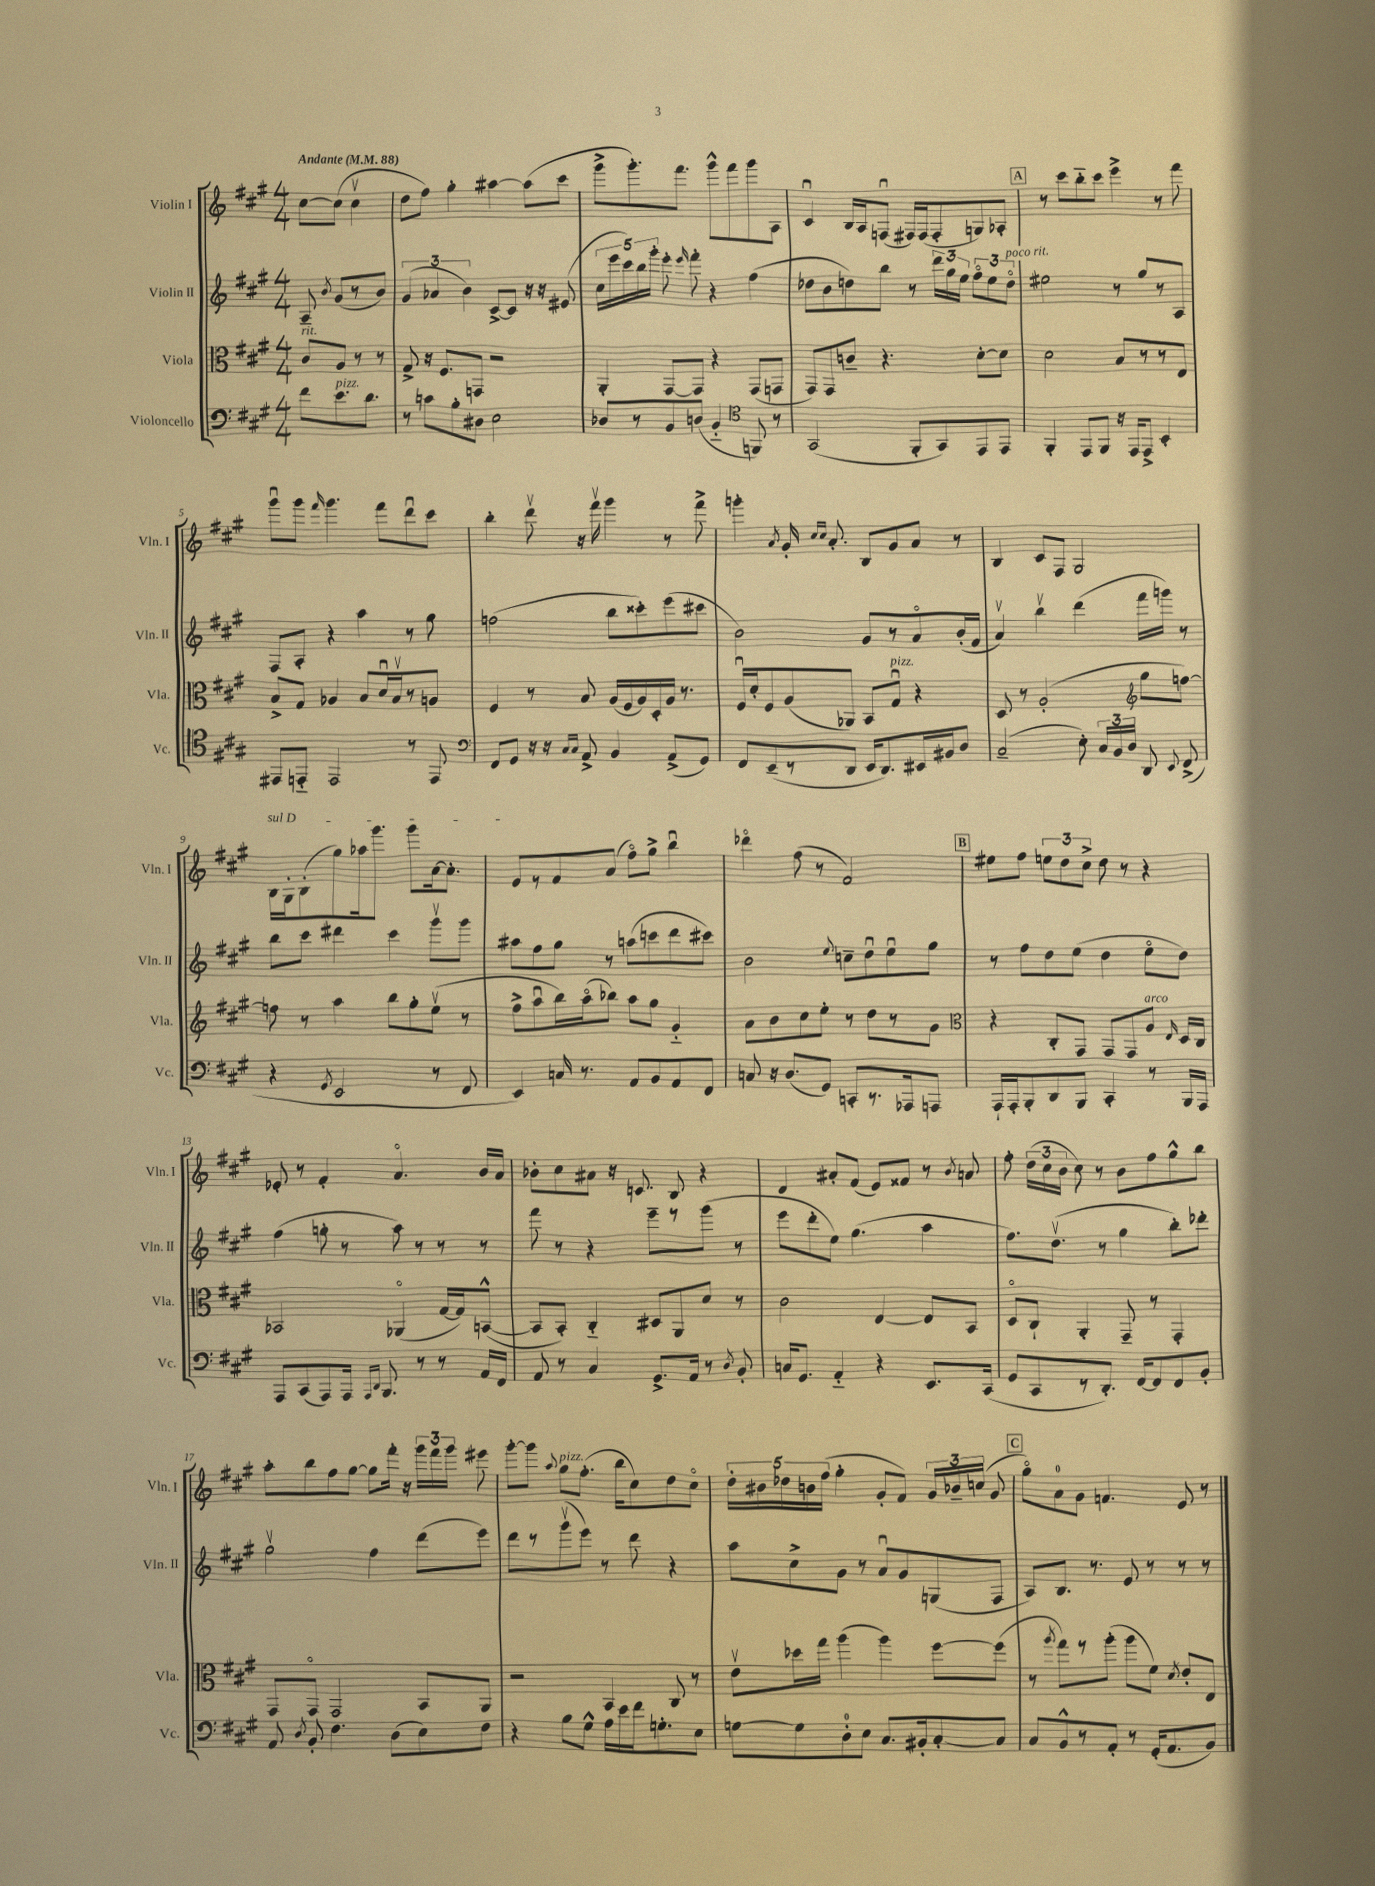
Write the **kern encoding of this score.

**kern	**kern	**kern	**kern
*staff4	*staff3	*staff2	*staff1
*clefF4	*clefC3	*clefG2	*clefG2
*k[f#c#g#]	*k[f#c#g#]	*k[f#c#g#]	*k[f#c#g#]
*M4/4	*M4/4	*M4/4	*M4/4
*MM88	*MM88	*MM88	*MM88
8f#	8c#	8A~	[8cc#
.	.	8qb	.
8.e	8A	(8g#	(8cc#]
.	8r	8r	4cc#v
8.d	.	.	.
.	8r	8b)	.
=	=	=	=
8r	8G#^	(6g#	8dd
8c	16r	.	8ff#)
.	.	6a-	.
.	8.F#	.	.
8B'	.	.	4gg#'
.	.	6b)	.
8D#	8GG	.	.
2E	2r	[8c#^	[4aa#
.	.	8c#]	.
.	.	16r	(8aa#]
.	.	16r	.
.	.	(8e#	8ccc#
=	=	=	=
8D-	4AA'	20cc#	8ggg#^
.	.	20eee	.
.	.	20ccc#)	.
8r	.	.	8.ggg#')
.	.	20bb	.
.	.	20ggg#'	.
8BB	[8GG#	8eee'	.
.	.	.	8.fff#
.	.	16qqeee	.
(8D	8GG#]	8fff#'	.
4BB'~	4r	4r	8ggg#^^
.	.	.	8fff#
*clefC4	*	*	*
8FF)	(8GG#	(4ff#	8ggg#
8r	8GG	.	8A
=	=	=	=
(2GG#	8GG#)	8dd-	4c#u
.	8GG#	8b	.
.	8c~	8dd)	16B
.	.	.	16A
.	4.r	8bb	(8Fu
8FF#'	.	8r	16F#)
.	.	.	(16F#
8GG#)	.	24ddd	8F#'
.	.	24gg#	.
.	.	24ee	.
8EE	[8d'	12ff#o	8G)
.	.	12ee	.
8EE	8d]	.	8A-'
.	.	12ddo	.
=	=	=	=
4FF#'	2d	2ee#	8r
.	.	.	8ccc#
8EE	.	.	8bb'~
8FF#	.	.	8ccc#
16r	8B	8r	4eee^
16EE	.	.	.
8EE^	8r	8gg#	.
4BB'	8r	8r	8r
.	8E	8A	8fff#
=	=	=	=
8EE#	8B^	8F#	8ggg#u
8EE'~	8G#	8A'	8ggg#
.	.	.	16qqfff#
2EE	4A-	4r	4.ggg#
.	8B	4aa	.
.	16du	.	8fff#
.	16Bv	.	.
8r	8r	8r	8dddu
8EE	8A	8gg#	8ccc#
=	=	=	=
*clefF4	*	*	*
8FF#	4F#	(2ff	4bb'
8GG#	.	.	.
16r	8r	.	8dddv
16r	.	.	.
16qqC#	.	.	.
16qqC#	.	.	.
8AA^	8B	.	16r
.	.	.	16fff#v
4BB	(16A	8bb	4ggg#
.	16F#	.	.
.	16A)	8ccc##')	.
.	16D'	.	.
(8AA^	16A	(8eee	8r
.	8.r	.	.
8GG#)	.	8ccc#	8fff#^
=	=	=	=
8FF#	16F#u	2b)	4ggg'
.	16d'	.	.
(8EE~	8F#	.	.
.	.	.	8qa
8r	(8A	.	16g#'
.	.	.	16qqcc#
.	.	.	16qqcc#
.	.	.	8.a'
8DD	8AA-)	.	.
16EE	8BB	8g#	8B
8.DD)	.	.	.
.	8G#u	8r	8g#
16EE#	4r	8ao	8a
16BB#	.	.	.
8D	.	(16b'	8r
.	.	16f#	.
=	=	=	=
(2C#~	8D	4av)	4B
.	8r	.	.
.	(2A'	4bbv	8c#
.	.	.	8F#
8E')	.	(4ddd	2G#
24C#	.	.	.
24BB	.	.	.
24D	.	.	.
*	*clefG2	*	*
8DD	8gg#	16fff#	.
.	.	16ggg)	.
8qqEE	.	.	.
(8FF#^	[8ff)	8r	.
=	=	=	=
4r	8ff]	8bb	16B
.	.	.	16G#'
.	8r	8ccc#	(8B'
8qGG#	.	.	.
2EE	4aa	4ddd#	8gg#)
.	.	.	16aa-
.	.	.	8.ggg#
.	8bb	4ccc#	.
.	8gg#'	.	8ggg#
8r	(8eev	8ggg#v	[16a
.	.	.	8.a']
8FF#	8r	8ggg#	.
=	=	=	=
4EE)	8ff#^	8aa#	8e
.	8aau	8ff#	8r
16C	16bb)	8gg#	8f#
8.r	(16aao	.	.
.	8bb-)	8r	(8a
8AA	8aa	(8aa	8ff#o)
8BB	8gg#	8ccc	8gg#^
8AA	4g#'~	8ddd	4bbu
8FF#	.	8ccc#)	.
=	=	=	=
8C	8a	2b	4ddd-o
16r	8b	.	.
(8.D	.	.	.
.	8cc#	.	(8ff#
8GG#)	8ee'	.	8r
.	.	8qqee	.
8CC'	8r	8cc~	2f#)
8.r	8dd	8ddu	.
.	8r	8eeu	.
16AAA-	.	.	.
8AAA	8g#	8gg#	.
=	=	=	=
*	*clefC3	*	*
16AAA`	4r	8r	8ee#
16AAA'	.	.	.
8BBB'	.	8ff#	8ff#
8DD	8C#'	8dd	12ee
.	.	.	12dd
8BBB	8GG#	(8ee	.
.	.	.	12cc#^
4CC#'	8GG#	4dd	8dd
.	8GG#	.	8r
8r	8A	8eeo	4r
.	16qqE	.	.
16BBB	16D	8dd)	.
16AAA	16C#	.	.
=	=	=	=
8AAA	2BB-	(4ff#	8e-'
(8CC#	.	.	8r
8AAA)	.	8gg'	4f#'
16AAA	.	8r	.
16qqAAA	.	.	.
16qqDD	.	.	.
8.BBB	.	.	.
.	(4AA-o	8aa)	4.ao
8r	.	8r	.
8r	[16G#	8r	.
.	16G#])	.	.
16AA	([8BB^^	8r	16b
16FF#	.	.	16a
=	=	=	=
8AA	8BB]	8fff#	8b-'
8r	8BB')	8r	8cc#
4C#	4C#'~	4r	8a#
.	.	.	16r
.	.	.	8.c
8.GG#^	8D#	8eee~	.
.	8AA	8r	8B
16AA	.	.	.
8r	8d	(8ggg#	4r
8qD	.	.	.
8BB'	8r	8r	.
=	=	=	=
16C	2c#	8eee	4d
8.GG#	.	.	.
.	.	8ddd'	.
4AA'~	.	8ee)	8a#'
.	.	(4.gg#	(8f#
4r	[4E	.	8e)
.	.	.	8f##
8.EE	8E]	4aa	8r
.	.	.	8qb
.	8BB	.	8a
(16CC#	.	.	.
=	=	=	=
8GG#	8Do	8.ff#)	8ff#'
8CC#	8C#`	.	(24dd
.	.	.	24cc#
.	.	(8.ddv	.
.	.	.	24b
8r	4AA'	.	8cc#)
8.DD')	.	8r	8r
.	8GG#~	4gg#	8b
[16FF#	.	.	.
8FF#]	8r	.	8ff#
8FF#	4GG#'	8bb')	8gg#^^
8BB'	.	8ddd-'	8bb
=	=	=	=
8AA	8GG#	2gg#v	8aa'
8qD	.	.	.
8BB'	8GG#o	.	8bb
4.F#	2GG#	.	8ff#
.	.	.	[8gg#
.	.	4ff#	8gg#]
(8D	.	.	16fff#'
.	.	.	16r
8E)	8BB	(8ddd	24ggg#
.	.	.	24fff#
.	.	.	24ggg#
8F#	8AA	8eee)	8eee#
=	=	=	=
4r	2r	8ddd	[8ggg#'
.	.	8r	8ggg#]
.	.	.	8qqaa
8B	.	(8ggg#v	8gg#
8G#^^	.	8eee)	(8.ff#'
16A	4BB	8r	.
16e	.	.	16bb
16f#	.	8ddd	8cc#)
8.G'	.	.	.
.	8C#	4r	8dd
8E	8r	.	8cc#o
=	=	=	=
[8G	8ev	8aa	20dd'
.	.	.	20b#
.	.	.	20dd-
8G]	16dd-	8cc#^	.
.	.	.	20b
.	16gg#	.	.
.	.	.	(20ff#
8D'	(4aa	8g#	4gg#'
8E	.	8r	.
8.C#	4aa)	8au	8g#'
.	.	8g#	8f#)
16BB#'	.	.	.
[8C#'	[8ff#	(8G	24g#
.	.	.	24b-~
.	.	.	(24cc
8C#]	(8ff#]	8F#	8g#
=	=	=	=
8C#	8r	8A)	8gg#o)
.	8qaa	.	.
8BB^^	8gg#)	8.B	8a
8r	8r	.	8g#
.	.	8.r	.
8AA'	(8aa'	.	4.f
8r	8aa	8e	.
(16GG#'	8f#)	8r	.
8.AA	.	.	.
.	8qd	.	.
.	8e'	8r	8e
8BB)	8E	8r	8r
==	==	==	==
*-	*-	*-	*-
